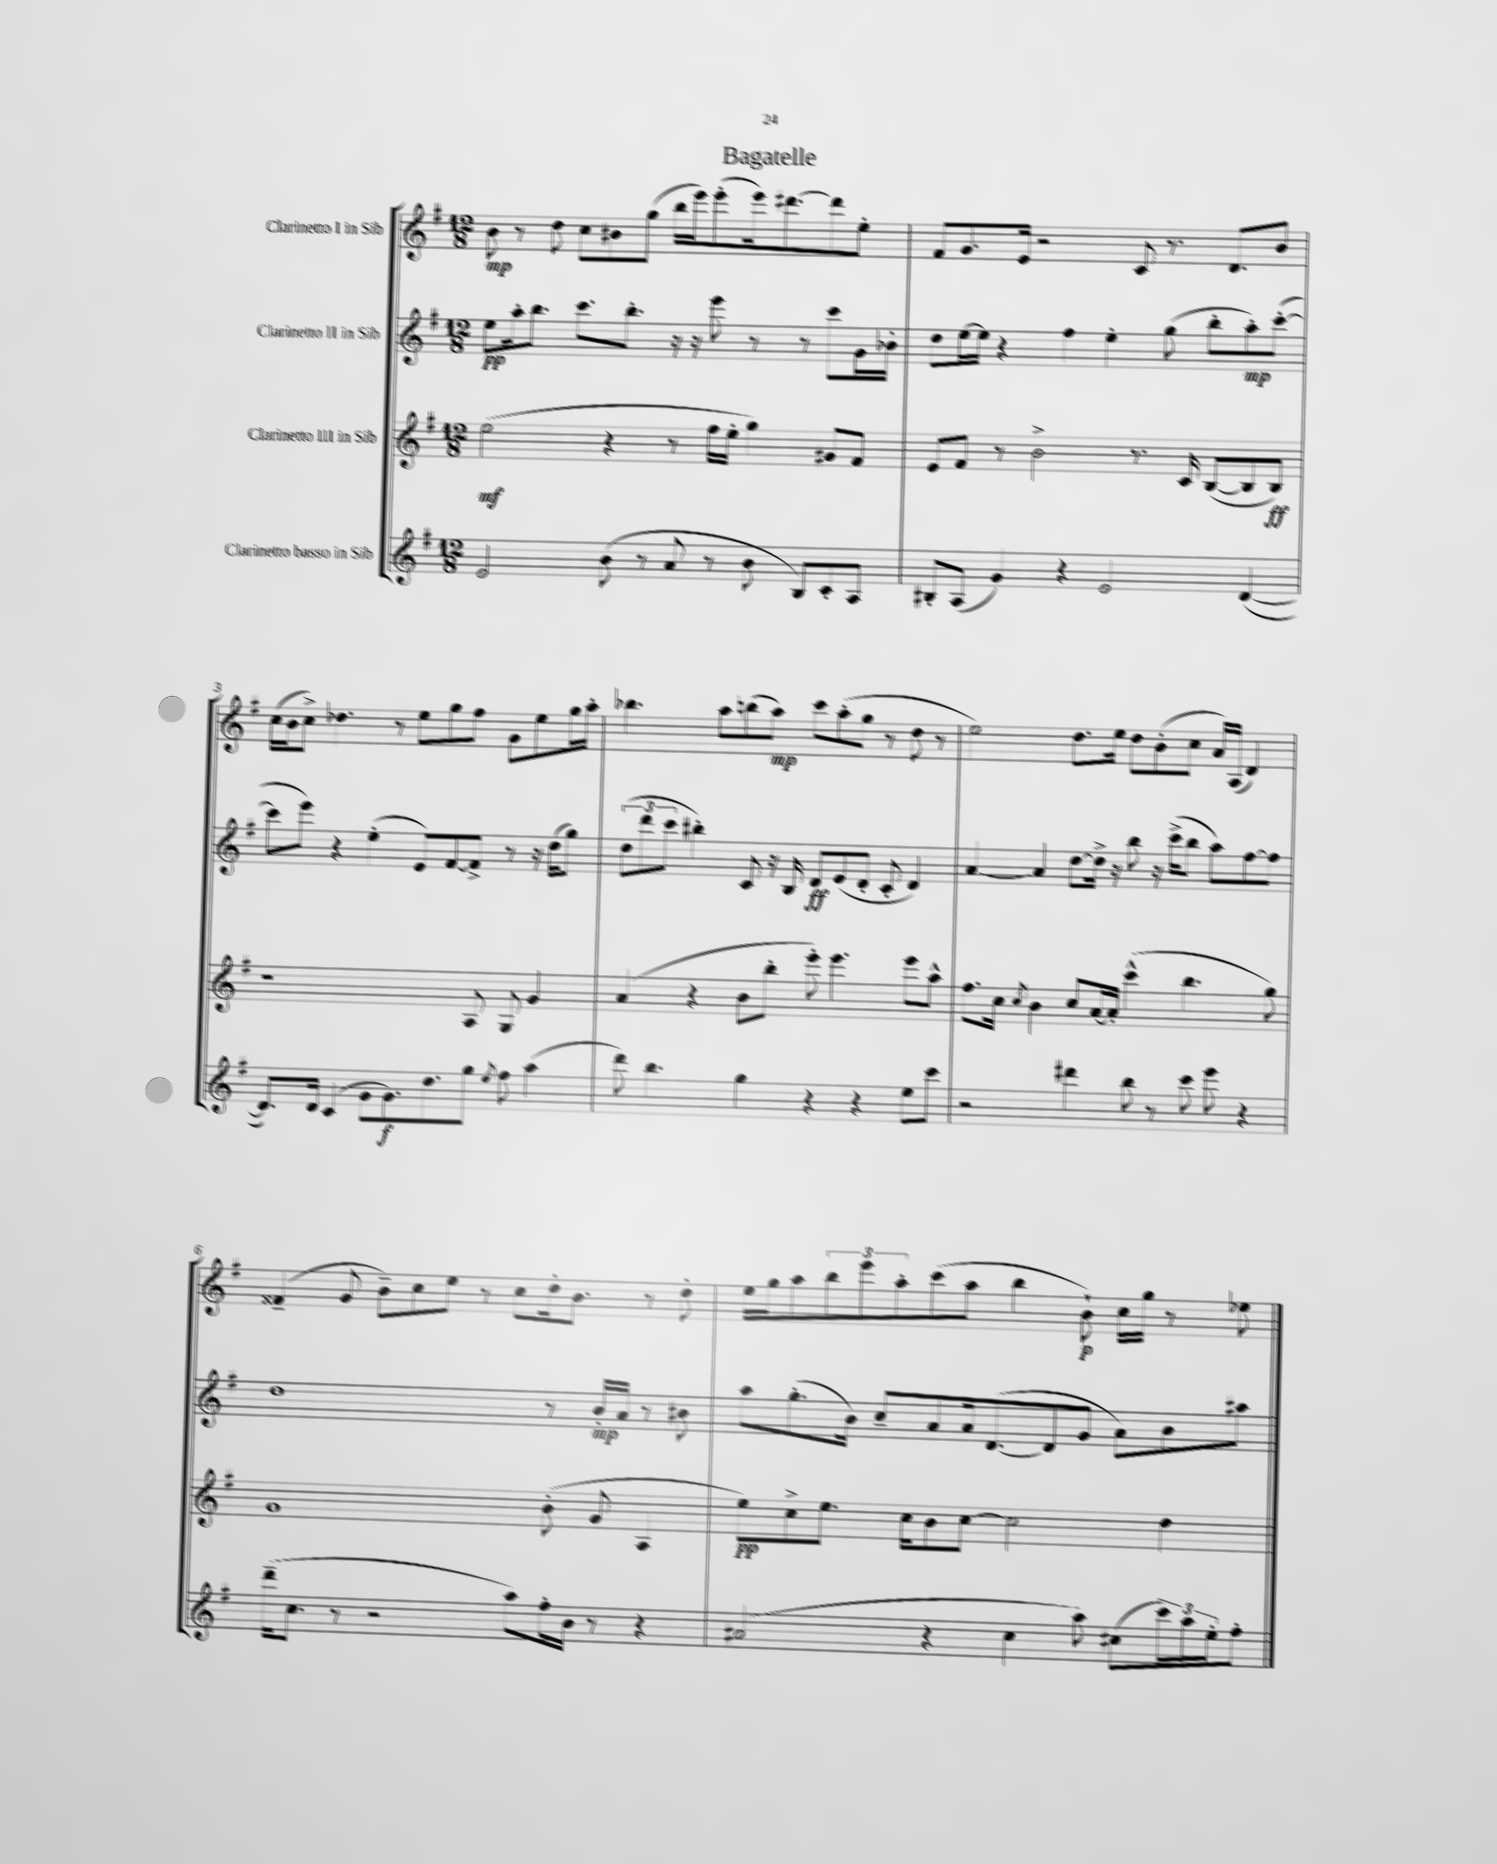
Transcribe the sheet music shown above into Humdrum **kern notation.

**kern	**kern	**kern	**kern
*staff4	*staff3	*staff2	*staff1
*clefG2	*clefG2	*clefG2	*clefG2
*k[f#]	*k[f#]	*k[f#]	*k[f#]
*M12/8	*M12/8	*M12/8	*M12/8
2e	(2ee	8ee	8b
.	.	16aa'	8r
.	.	8.bb	.
.	.	.	8dd
.	.	8.ccc	8cc
(8b	4r	.	8b#
.	.	8.bb'	.
8r	.	.	(8gg
8a	8r	16r	16bb
.	.	16r	16eee)
8r	16ff#	8eee	(8eee'
.	16ee'	.	.
8b	4gg)	8r	16eee)
.	.	.	[8.ddd#
8B)	.	8r	.
8c'	8g#	8ccc	8ddd#]
8A	8f#	16g	8ee'
.	.	16b-'	.
=	=	=	=
8B#'	8e	8dd	8f#
(8A	8f#	[16ee	8.g
.	.	16ee]	.
4g)	8r	4r	.
.	.	.	16e
.	2b^	.	2r
4r	.	4ff#	.
2e	.	4ee'	.
.	8.r	.	8c
.	.	(8gg	8.r
.	16c	.	.
.	([8B	8bb'	.
.	.	.	8.d
([4d	8B]	8aa')	.
.	8B)	([8ccc'	8b
=	=	=	=
8.d])	1r	8ccc]	(16cc
.	.	.	16b
.	.	8eee)	8cc^)
16d	.	.	.
(4c	.	4r	4.dd-
8g	.	(4ee'	.
8.g)	.	.	8r
.	.	8e)	8ee
8.dd	.	.	.
.	.	[8f#	8gg
8gg	8A	8f#^]	8ff#
8qee	.	.	.
8ff#	8G	8r	8g
(4aa	4g	16r	8ee
.	.	(16dd	.
.	.	8gg)	16gg
.	.	.	16aa'
=	=	=	=
8ddd)	(4a	(12dd	4.bb-
.	.	12ddd	.
4.bb	.	.	.
.	.	12ccc	.
.	4r	4bb#')	.
.	.	.	8aa
4gg	8b	8c	(8bb
.	8bb'	16r	8aa)
.	.	16B	.
4r	8eee')	8d	8ccc
.	4.eee	(8e	(8aa'
4r	.	8d'	8gg
.	.	8c'	8r
8ee	8eee	4d)	8dd
8ccc	8aa^^	.	8r
=	=	=	=
2r	8.ff#	[4a	2ee)
.	16cc	.	.
.	8qcc	.	.
.	4b	4a]	.
4ddd#	8cc	[8dd	8.dd
.	[16a	16dd^]	.
.	16a']	16r	16ee
8bb	(4ccc^^	8bb	8dd
8r	.	16r	(8b'
.	.	(16ccc^	.
8ccc	4.bb	8bb	8cc
8eee	.	8aa)	16a)
.	.	.	(16A
4r	.	[8ff#	4d)
.	8gg)	8ff#]	.
=	=	=	=
(16ddd~	1g	1dd	(4f##~
8.cc	.	.	.
8r	.	.	8g
2r	.	.	8b~)
.	.	.	8cc
.	.	.	8ee
.	.	.	8r
8aa)	.	.	8cc
16ff#'	(8b'	8r	16dd'
16b	.	.	8.b
8r	8g	16b'	.
.	.	16a	.
4r	4A	8r	8r
.	.	8b#	8dd'
=	=	=	=
(2a#	8ee)	8aa	16ee
.	.	.	16gg
.	8cc^	(8.gg'	8aa
.	8.ee	.	12bb
.	.	16b)	.
.	.	.	12eee
.	.	8cc~	.
.	.	.	12aa'
.	16cc	.	.
4r	8b	8a	(8ccc
.	[8cc	16a	8aa
.	.	([8.d	.
4cc	2cc]	.	4bb
.	.	8d]	.
8aa)	.	8g	8b`)
(8cc#	.	8a)	16cc
.	.	.	16gg
24ccc)	4dd	8b	8r
24aa	.	.	.
24ee'	.	.	.
8ff#'	.	8aa#	8ee-
==	==	==	==
*-	*-	*-	*-
